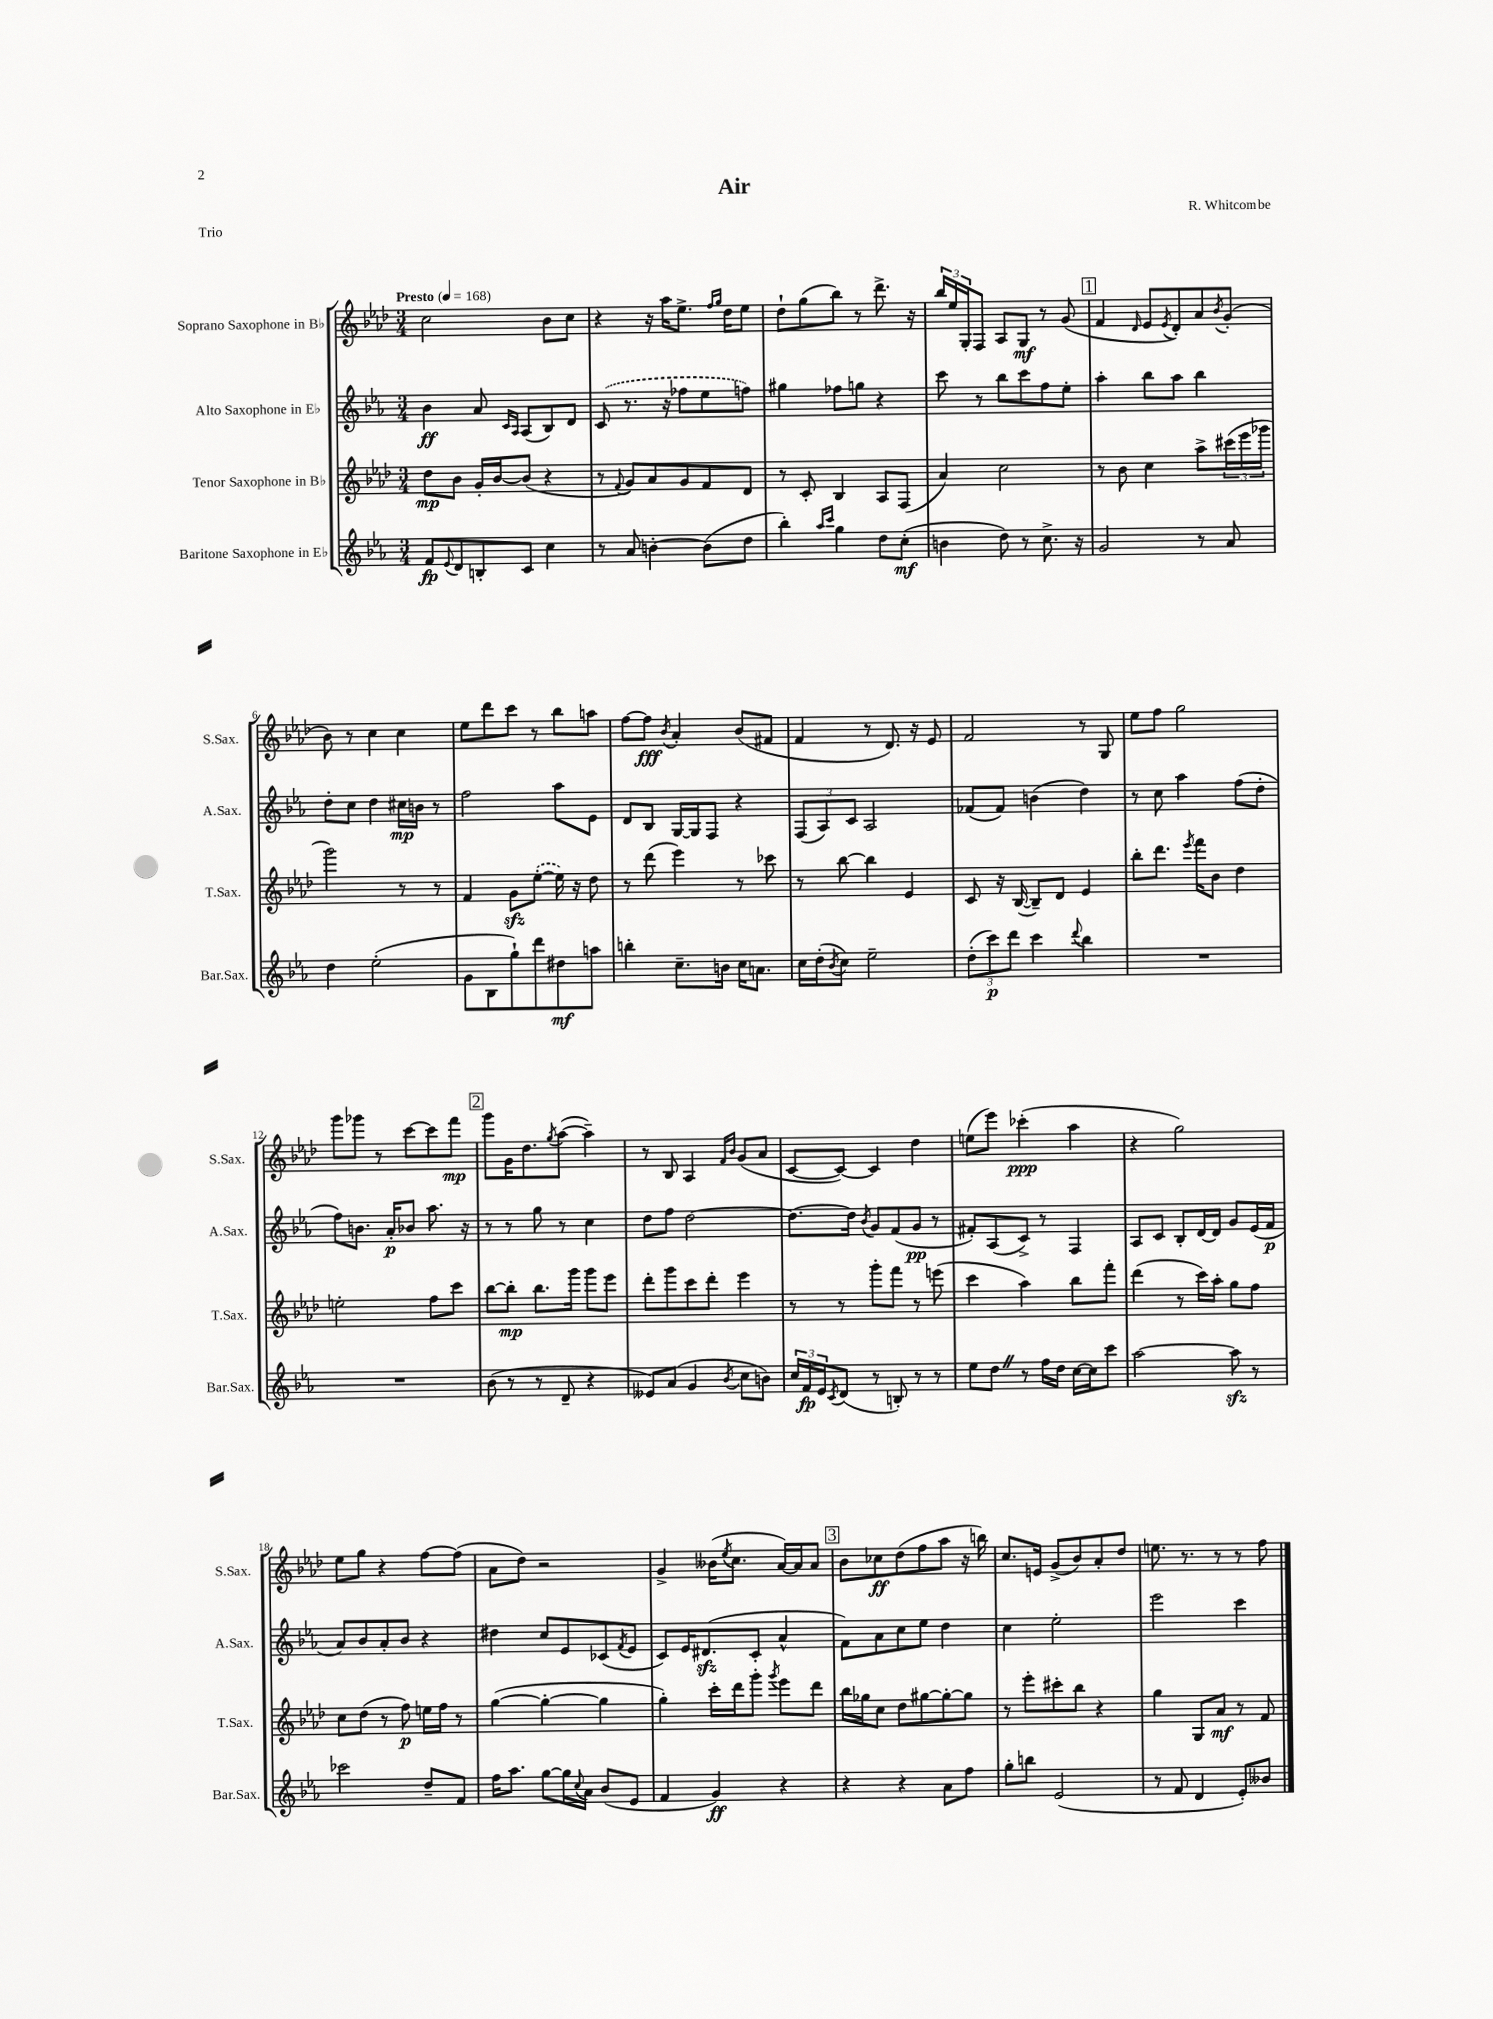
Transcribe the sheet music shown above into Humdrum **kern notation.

**kern	**kern	**kern	**kern
*staff4	*staff3	*staff2	*staff1
*clefG2	*clefG2	*clefG2	*clefG2
*k[b-e-a-]	*k[b-e-a-d-]	*k[b-e-a-]	*k[b-e-a-d-]
*M3/4	*M3/4	*M3/4	*M3/4
*MM168	*MM168	*MM168	*MM168
8f	8dd-	4b-	2cc
8qqe-	.	.	.
8d	8b-	.	.
8B'	16g'	8a-	.
.	[16b-	.	.
.	.	16qqc	.
.	.	16qqA-	.
8c	(8b-]	(8A-	.
4cc	4r	8B-)	8b-
.	.	8d	8cc
=	=	=	=
8r	8r	(8c	4r
.	8qqf	.	.
8a-	8g)	8.r	.
[4b'	8a-	.	16r
.	.	16r	16aa-
.	8g	8ff-	8.ee-^
(8b]	8f	8ee-	.
.	.	.	16qqff
.	.	.	16qqgg
.	.	.	16dd-
8dd	8d-	8ff)	8ee-
=	=	=	=
4bb-')	8r	4gg#	8dd-`
.	8c'	.	(8gg
16qqaa-	.	.	.
16qqccc	.	.	.
4gg	4B-	8ff-	8bb-)
.	.	8gg	8r
8dd	8A-	4r	8.ddd-^
(8cc'	(8F	.	.
.	.	.	16r
=	=	=	=
4b	4a-)	8ccc	24bb-
.	.	.	24ee-
.	.	.	24G'
.	.	8r	8F
8dd)	2cc	8bb-	8A-
8r	.	8ccc	8G
8.cc^	.	8ff	8r
.	.	8ee-'	(8g
16r	.	.	.
=	=	=	=
2g	8r	4aa-'	4f
.	8b-	.	.
.	.	.	16qqd-
.	4cc	8bb-	8e-
.	.	.	8qe-
.	.	8aa-	8d-')
8r	8aa-^	4bb-	8a-
.	.	.	8qb-
8a-	(24ccc#	.	(8g'
.	24eee-	.	.
.	24ggg-	.	.
=	=	=	=
4dd	2ggg)	8dd'	8b-)
.	.	8cc	8r
(2ee-'	.	4dd	4cc
.	8r	16cc#	4cc
.	.	16b	.
.	8r	8r	.
=	=	=	=
8g	4f	2ff	8ee-
8B-	.	.	8ddd-
8gg`)	8g	.	8ccc
8ddd	([8ee-'	.	8r
8dd#	16ee-])	8aa-	8bb-
.	16r	.	.
8aa	8dd-	8e-	8aa
=	=	=	=
4bb'	8r	8d	[8ff
.	(8ddd-	8B-	8ff]
.	.	.	8qb-
8.cc~	4eee-)	[16G	4a-'
.	.	16G]	.
.	.	8F	.
16b	.	.	.
16cc	8r	4r	(8b-
8.a	.	.	.
.	8ccc-	.	8f#
=	=	=	=
16cc	8r	(12F	4f
(16dd'	.	.	.
.	.	12A-)	.
8qb-	.	.	.
8cc)	[8bb-	.	.
.	.	12c	.
2ee-~	4bb-]	2A-	8r
.	.	.	8.d-)
.	4e-	.	.
.	.	.	16r
.	.	.	8e-
=	=	=	=
(12dd'	8c	(8f-	2f
12ccc)	.	.	.
.	16r	8f-)	.
12ddd	.	.	.
.	([16B-	.	.
4ccc	8B-~])	(4b	.
.	8d-	.	.
8qqddd	.	.	.
4bb-	4e-	4dd)	8r
.	.	.	8G
=	=	=	=
2.r	8bb-'	8r	8ee-
.	8.ddd-	8cc	8ff
.	.	4aa-	2gg
.	8qeee-	.	.
.	16fff	.	.
.	8b-	.	.
.	4dd-	(8ff	.
.	.	8dd'	.
=	=	=	=
2.r	2ee'	8ff)	8ggg
.	.	8.b	8ggg-
.	.	.	8r
.	.	16a-'	.
.	.	8b-	[8ccc
.	8ff	8.aa-	8ccc]
.	8ccc	.	8fff
.	.	16r	.
=	=	=	=
(8b-	[8bb-	8r	8ggg
8r	8bb-']	8r	16g
.	.	.	8.dd-
8r	8.bb-	8gg	.
.	.	.	8qgg
8d~	.	8r	([8aa-
.	16ggg	.	.
4r	8ggg	4cc	4aa-~])
.	8eee-	.	.
=	=	=	=
8e--)	8ddd-'	8dd	8r
(8a-	8ggg	8ff	8B-
4g	8ccc	[2dd	4A-
.	8ddd-'	.	.
.	.	.	16qqf
8qb-	.	.	16qqb-
8cc	4eee-	.	(8g
8b)	.	.	8a-
=	=	=	=
24cc	8r	8.dd_	[8c
24f	.	.	.
24e-	.	.	.
8qc	.	.	.
(8d	8r	.	8c_)
.	.	16dd]	.
.	.	8qb-	.
8r	8ggg'	8g	4c]
8B')	8fff	(8f	.
8r	8r	8g	4dd-
8r	(8eee	8r	.
=	=	=	=
8ee-	4ccc	8f#')	(8ee
8dd	.	(8A-	8eee-)
8r	4aa-)	8c^)	(4ccc-'
16ff	.	8r	.
16dd	.	.	.
[16cc	8bb-	4F	4aa-
16cc]	.	.	.
8ccc	8fff'	.	.
=	=	=	=
[2aa-	(4ddd-	8A-	4r
.	.	8c	.
.	8r	8B-'	2gg)
.	16ccc)	[16d	.
.	16aa-'	16d]	.
8aa-]	8gg	8g	.
8r	8ff	(16e-	.
.	.	16f	.
=	=	=	=
2ccc-	8cc	8a-)	8ee-
.	(8dd-	8b-	8gg
.	8r	8a-'	4r
.	8ff)	8b-	.
8dd~	16ee	4r	[8ff
.	16ff	.	.
8f	8r	.	(8ff]
=	=	=	=
16ff	([4gg	4dd#	8a-
8.aa-	.	.	.
.	.	.	8dd-)
[8gg	4gg'_	8cc	2r
16gg]	.	8e-	.
8qqcc	.	.	.
16a-	.	.	.
(8b-	4gg]	(8c-	.
.	.	8qf	.
8e-	.	8e-	.
=	=	=	=
4f	4gg')	8c)	4g^
.	.	16e-	.
.	.	(8.d#	.
4g)	16ccc'	.	(16b--
.	.	.	8qee-
.	16ddd-	.	8.cc
.	8ggg'	8c'	.
.	8qggg	.	.
4r	8eee-	4a-^^	[16a-)
.	.	.	16a-]
.	8ddd-	.	8a-
=	=	=	=
4r	16bb-	8f)	8b-
.	16gg-	.	.
.	8cc	8a-	8cc-
4r	8dd-	8cc	(8dd-
.	[8gg#	8ee-	8ff
8a-	8gg#'_	4dd	8aa-
8ff	8gg#]	.	16r
.	.	.	16bb)
=	=	=	=
8gg'	8r	4cc	8.cc
8bb	8eee-'	.	.
.	.	.	16e
(2e-	8ccc#'	2ee-'	(8g^
.	8bb-	.	8b-)
.	4r	.	8a-'
.	.	.	8dd-
=	=	=	=
8r	4gg	2eee-	8.ee
8f	.	.	.
.	.	.	8.r
4d	8G	.	.
.	8a-	.	8r
8e-')	8r	4ccc	8r
8b--	8f	.	8ff
==	==	==	==
*-	*-	*-	*-
